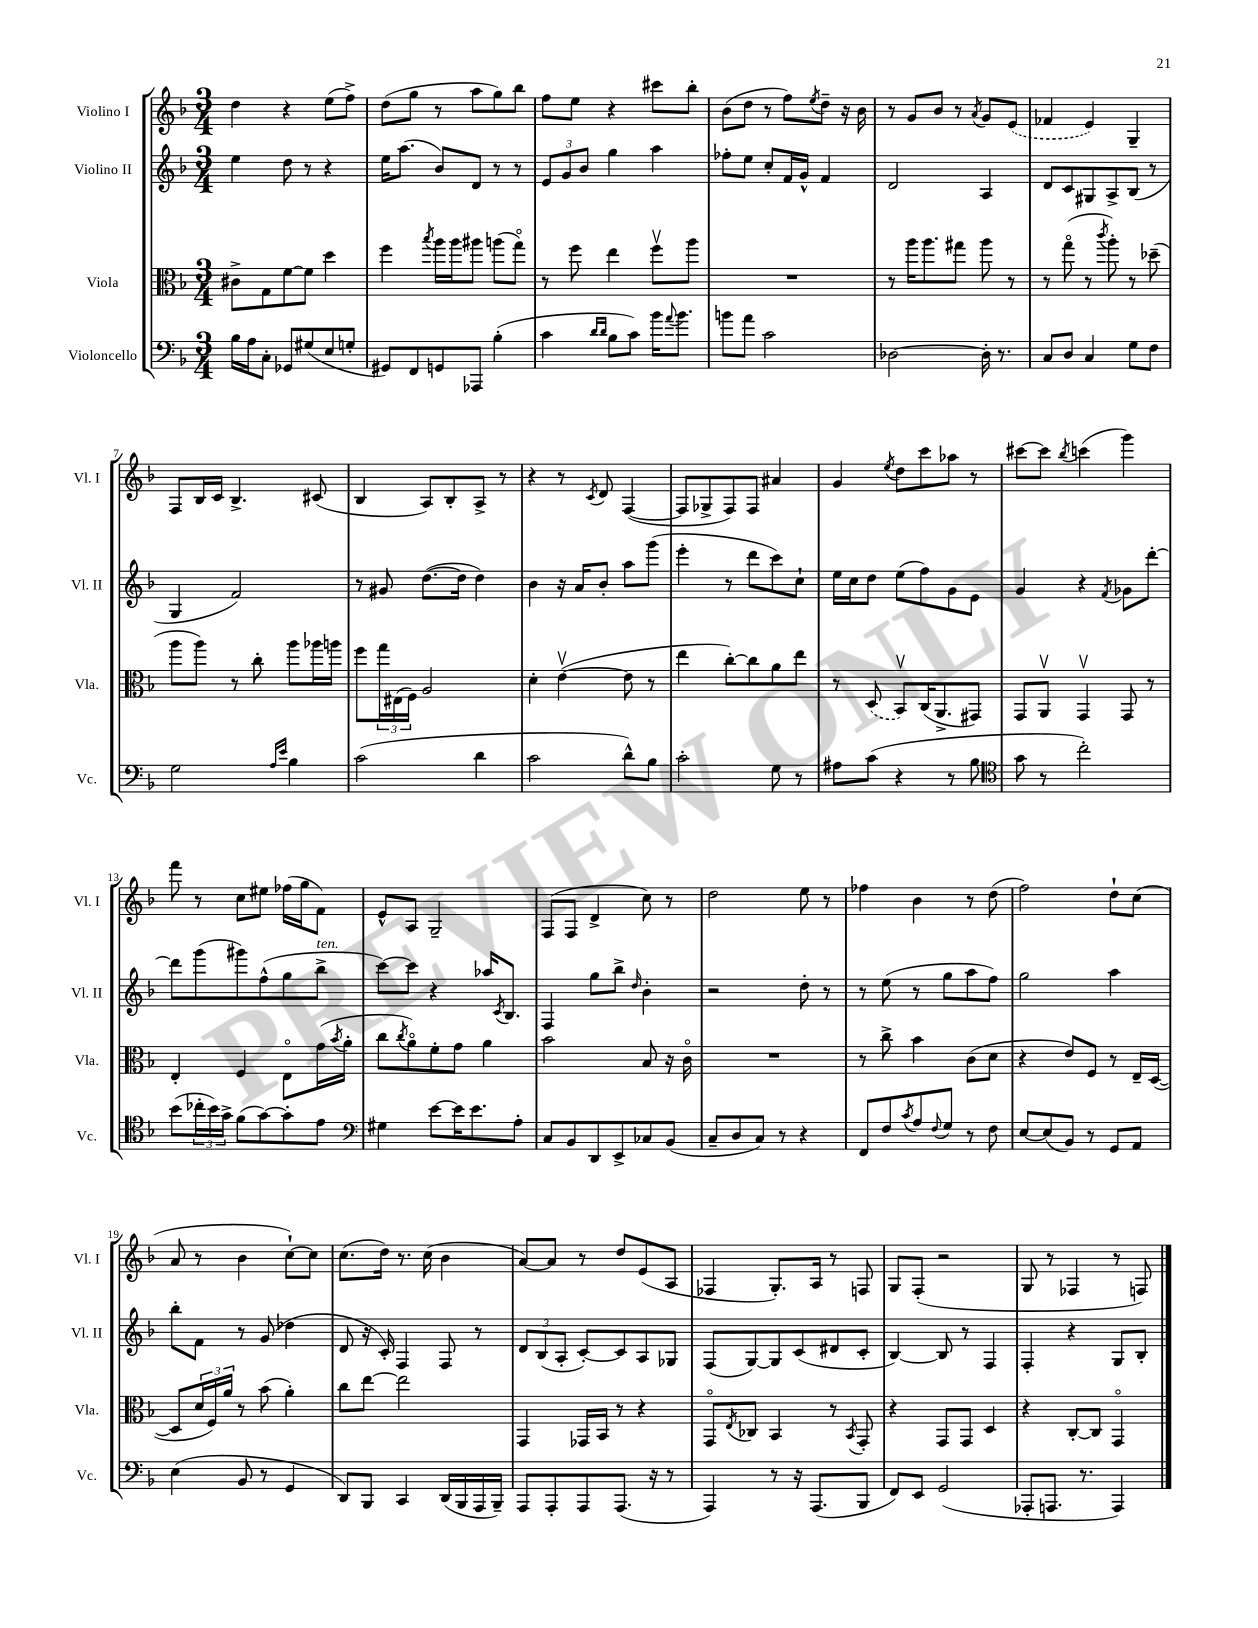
<<
\new StaffGroup <<
\new Staff = "s0" \with { instrumentName = "Violino I" shortInstrumentName = "Vl. I" } {
    \clef treble \key f \major \numericTimeSignature \time 3/4
    d''4 r4 e''8( f''8->) |
    d''8( g''8 r8 a''8 g''8) bes''8 |
    f''8 e''8 r4 cis'''8 bes''8-. |
    bes'8( d''8 r8 f''8) \acciaccatura { e''8 } d''8-- r16 bes'16 |
    r8 g'8 bes'8 r8 \acciaccatura { a'8 } g'8 \once \slurDashed e'8( |
    fes'4 e'4) g4-- |
    f8 bes16 c'16 bes4.-> cis'8( |
    bes4 a8) bes8-. a8-> r8 |
    r4 r8 \acciaccatura { c'8 } d'8 f4~( |
    f8 ges8-> f8) f8 ais'4 |
    g'4 \acciaccatura { e''8 } d''8 c'''8 aes''8 r8 |
    cis'''8~ cis'''8 \acciaccatura { bes''8 } c'''4( g'''4) |
    f'''8 r8 c''8 eis''8 fes''16( g''16 f'8) |
    e'8-^ a8 g2-- |
    f8( f8 d'4-> c''8) r8 |
    d''2 e''8 r8 |
    fes''4 bes'4 r8 d''8( |
    f''2) d''8-! c''8( |
    a'8 r8 bes'4 c''8~-!) c''8 |
    c''8.( d''16) r8. c''16( bes'4 |
    a'8~) a'8 r8 d''8 e'8( a8 |
    fes4 g8.-.) a16 r8 f8 |
    g8 f8-.( r2 |
    g8 r8 fes4 r8 f8) \bar "|." |
}
\new Staff = "s1" \with { instrumentName = "Violino II" shortInstrumentName = "Vl. II" } {
    \clef treble \key f \major \numericTimeSignature \time 3/4
    e''4 d''8 r8 r4 |
    e''16 a''8.( bes'8) d'8 r8 r8 |
    \tuplet 3/2 { e'8 g'8 bes'8 } g''4 a''4 |
    fes''8-. e''8 c''8-. f'16 g'16-^ f'4 |
    d'2 a4 |
    d'8 c'8 gis8 a8-> bes8( r8 |
    g4 f'2) |
    r8 gis'8 d''8.~( d''16 d''4) |
    bes'4 r16 a'16 bes'8-. a''8 g'''8( |
    e'''4-. r8 d'''8 c'''8) c''8-! |
    e''16 c''16 d''8 e''8( f''8) g'8 e'8 |
    g'4 r4 \acciaccatura { f'8 } ges'8 d'''8~-. |
    d'''8 g'''8( gis'''8) f''8-^( g''8 bes''8->^\markup { \italic "ten." } |
    c'''8~) c'''8 r4 aes''16 \acciaccatura { c'8 } bes8. |
    f4 g''8 bes''8-> \grace { d''16 } bes'4-. |
    r2 d''8-. r8 |
    r8 e''8( r8 g''8 a''8 f''8) |
    g''2 a''4 |
    bes''8-. f'8 r8 g'8( des''4 |
    d'8 r16 c'16-.) f4 f8 r8 |
    \tuplet 3/2 { d'8 bes8( a8-. } c'8~-.) c'8 a8 ges8 |
    f8( g8~) g8 c'8( dis'8 c'8-. |
    bes4~) bes8 r8 f4 |
    f4-. r4 g8 bes8-. \bar "|." |
}
\new Staff = "s2" \with { instrumentName = "Viola" shortInstrumentName = "Vla." } {
    \clef alto \key f \major \numericTimeSignature \time 3/4
    cis'8-> g8 f'8~ f'8 d''4 |
    f''4 \acciaccatura { bes''8 } a''16 a''16 ais''8 a''8( g''8\flageolet) |
    r8 f''8 e''4 f''8\upbow a''8 |
    R2. |
    r8 a''16 a''8. gis''8 a''8 r8 |
    r8 g''8\flageolet( r8 \acciaccatura { c'''8 } a''8-.) r8 des''8--( |
    a''8 a''8) r8 c''8-. a''8 aes''16 a''16 |
    f''8 \tuplet 3/2 { g''16 eis16( f16) } a2 |
    d'4-. e'4~\upbow( e'8 r8 |
    e''4 c''8~-.) c''8 a'8 e''8 |
    r8 \once \slurDashed d8( bes,8\upbow) c16( a,8.-> gis,8) |
    g,8 a,8\upbow g,4\upbow g,8 r8 |
    e4-. f4 e8\flageolet g'16( \acciaccatura { bes'8 } a'16-. |
    c''8 \acciaccatura { c''8 } a'8\flageolet) f'8-. g'8 a'4 |
    bes'2 bes8 r16 c'16\flageolet |
    R2. |
    r8 c''8-> bes'4 c'8( d'8 |
    r4 e'8) f8 r8 e16-- d16~( |
    d8 \tuplet 3/2 { d'16 f16) a'16 } r8 bes'8( a'4-.) |
    c''8 e''8~ e''2 |
    g,4 ges,16 bes,16 r8 r4 |
    g,8\flageolet \acciaccatura { e8 } ces8 bes,4 r8 \acciaccatura { bes,8 } g,8-. |
    r4 g,8 g,8 d4 |
    r4 c8~-. c8 g,4\flageolet \bar "|." |
}
\new Staff = "s3" \with { instrumentName = "Violoncello" shortInstrumentName = "Vc." } {
    \clef bass \key f \major \numericTimeSignature \time 3/4
    bes16 a16 c8-. ges,8 gis8( e8 g8-. |
    gis,8) f,8 g,8 aes,,8 bes4-.( |
    c'4 \grace { d'16 d'16 } bes8 c'8) bes'16 \appoggiatura { a'8 } bes'8. |
    b'8 a'8 c'2 |
    des2~ des16-. r8. |
    c8 d8 c4 g8 f8 |
    g2 \grace { a16 e'16 } bes4 |
    c'2( d'4 |
    c'2 d'8-^) bes8 |
    c'2-. g8 r8 |
    ais8 c'8( r4 r8 bes8 |
    \clef tenor g'8 r8 c''2-.) |
    bes'8( \tuplet 3/2 { ces''16-. bes'16) g'16-> } f'8( g'8~) g'8-. e'8 |
    \clef bass gis4 e'8~ e'16 e'8. a8-. |
    c8 bes,8 d,8 e,8-> ces8 bes,8( |
    c8-- d8 c8) r8 r4 |
    f,8 f8 \acciaccatura { c'8 } a8 \appoggiatura { f8 } g8 r8 f8 |
    e8~ e8( bes,8) r8 g,8 a,8 |
    e4( bes,8 r8 g,4 |
    d,8) bes,,8 c,4 d,16( bes,,16 a,,16 bes,,16--) |
    a,,8 a,,8-. a,,8 a,,8.( r16 r8 |
    a,,4) r8 r16 a,,8.( bes,,8 |
    f,8) e,8 g,2( |
    aes,,8-. a,,8. r8. a,,4) \bar "|." |
}
>>
>>
